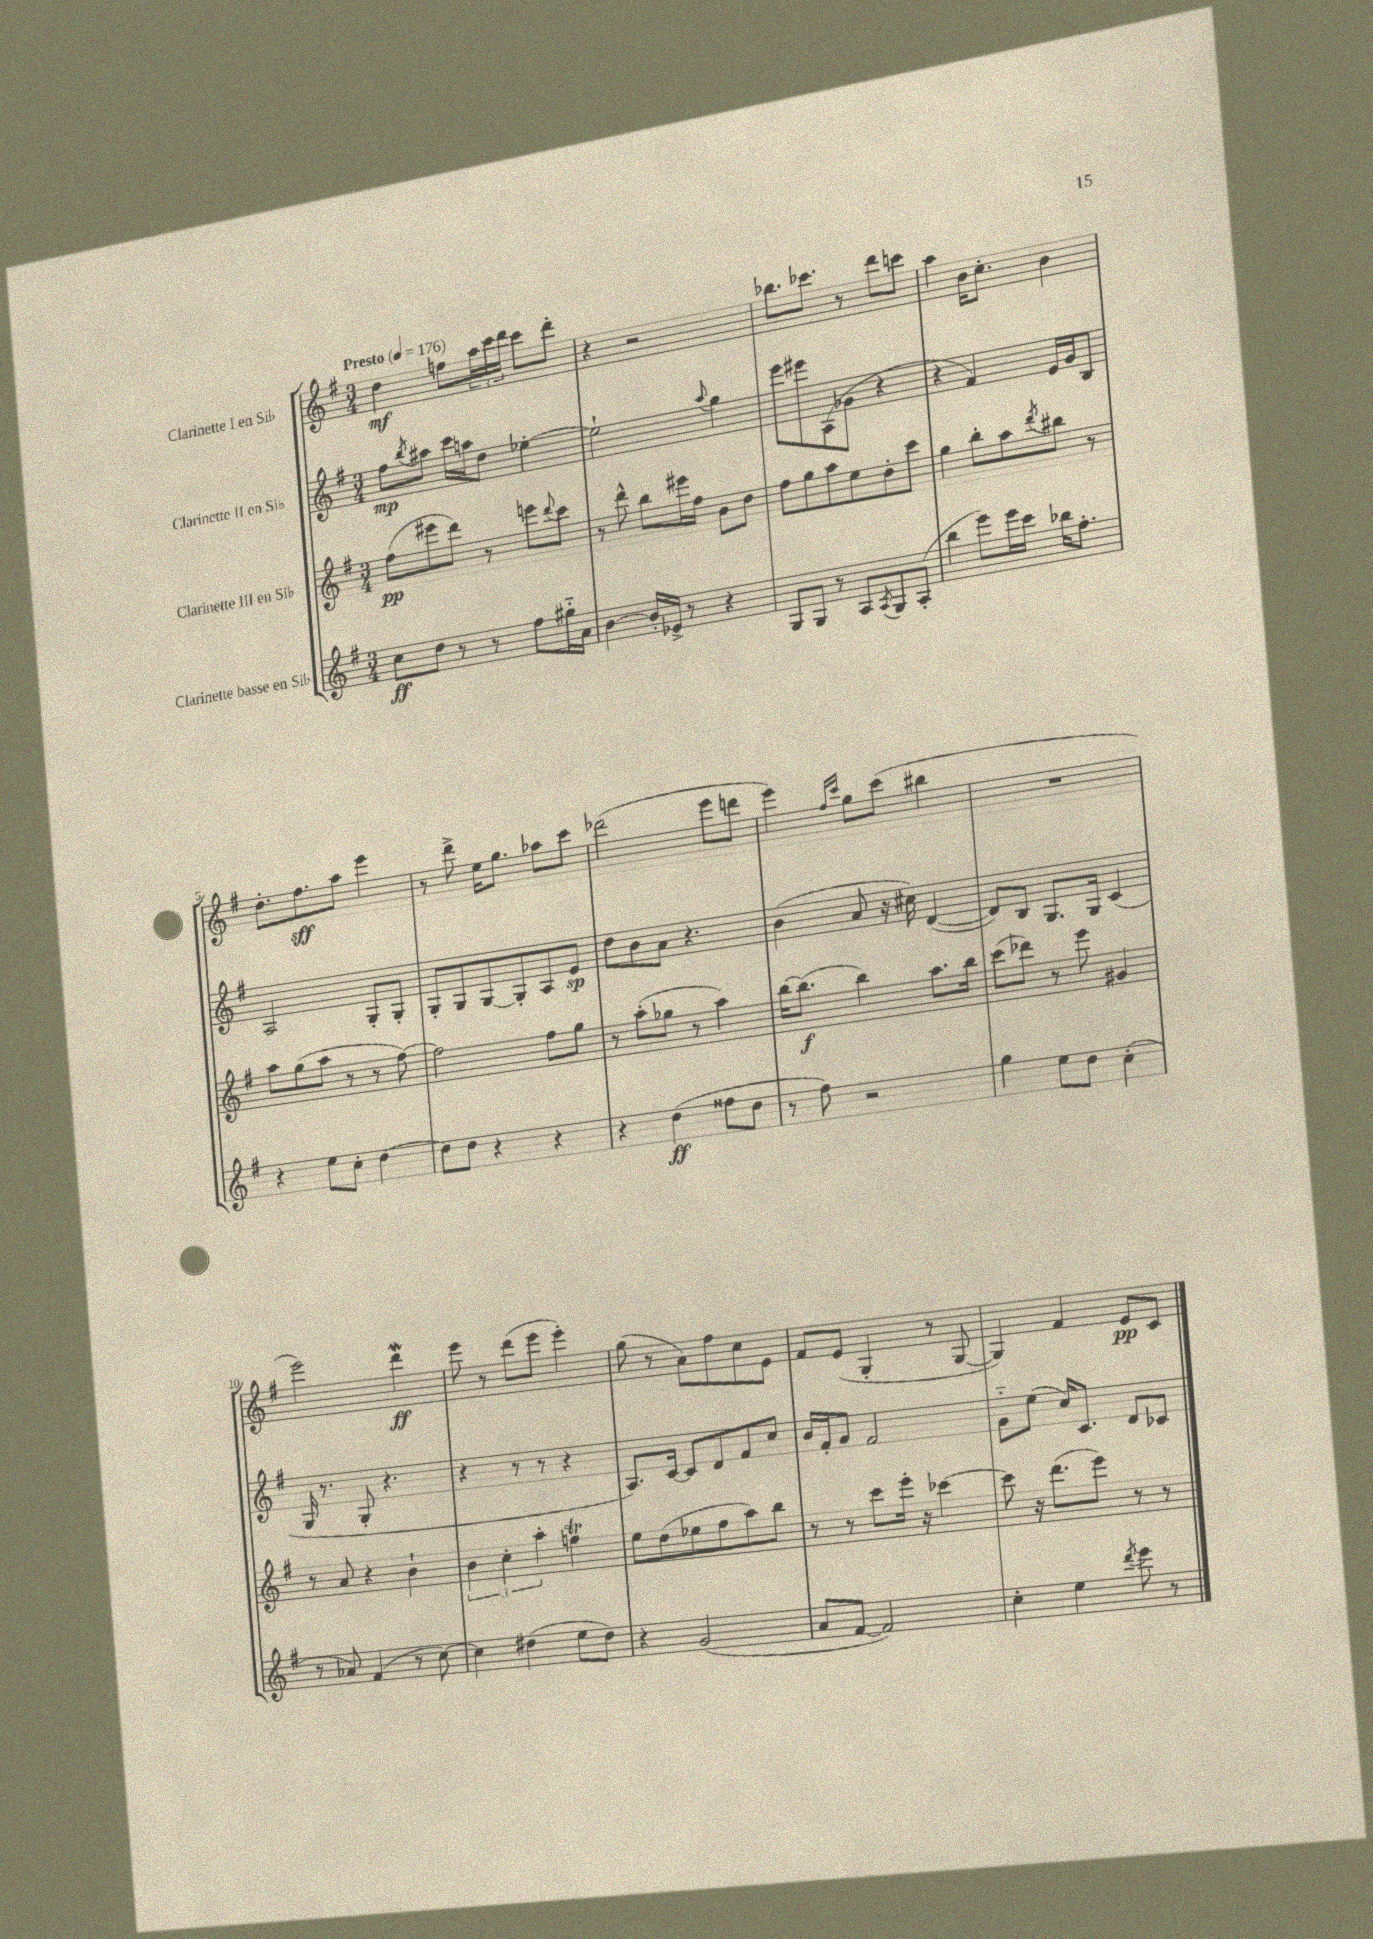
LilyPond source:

<<
\new StaffGroup <<
\new Staff = "s0" \with { instrumentName = "Clarinette I en Sib" } {
    \clef treble \key g \major \numericTimeSignature \time 3/4 \tempo "Presto" 4 = 176
    d''4\mf f''8 \tuplet 3/2 { a''16 c'''16 d'''16 } c'''8 d'''8-. |
    r4 r2 |
    bes''8. ces'''8. r8 d'''8 c'''8 |
    a''4 b'16 c''8.-. b'4 |
    d''8.-. fis''8.\sff a''8 e'''4 |
    r8 d'''8-> e''16 g''8. aes''8 c'''8 |
    des'''2( e'''8 d'''8 |
    e'''4) \grace { fis''16 c'''16 } g''8 c'''8( bis''4 |
    R2. |
    e'''2) d'''4\mordent\ff |
    e'''8 r8 d'''8( e'''8 e'''4-.) |
    g''8( r8 a'8) fis''8 c''8 e'8 |
    fis'8 e'8( g4-. r8 g8~ |
    g4) fis'4 e'8\pp c'8 \bar "|." |
}
\new Staff = "s1" \with { instrumentName = "Clarinette II en Sib" } {
    \clef treble \key g \major \numericTimeSignature \time 3/4
    fis''8\mp \acciaccatura { b''8 } ais''8 c'''16 a''16 d''8 ees''4~-. |
    ees''2-! \appoggiatura { a''8 } g''4 |
    e'''8 eis'''8 a8( ges'8 r4 |
    r4 fis'4) e'16 g'16 b8 |
    a2 g8-. g8-. |
    g8-. g8 g8~ g8-. a8 e'8\sp |
    d''8 b'8 a'8 r4. |
    b'4( a'8 r16 cis''16) d'4~( |
    d'8) b8 g8. g16 c'4( |
    g16 r8. g8-. r4. |
    r4 r8 r8 r4 |
    a8.) c'16~ c'8 d'8 fis'8 c''8 |
    b'16 fis'16-. g'8 fis'2 |
    g'8-_ e''8( c''16) c'8. d'8 ces'8 \bar "|." |
}
\new Staff = "s2" \with { instrumentName = "Clarinette III en Sib" } {
    \clef treble \key g \major \numericTimeSignature \time 3/4
    fis''8\pp( eis'''8 d'''8) r8 e'''8 \appoggiatura { d'''8 } c'''8 |
    r8 d'''8-^ b''8 eis'''16 fis''16 b'8 d''8 |
    fis''8 g''8 a''8 e''8 d''8-. c'''8 |
    g''4 b''8-. a''8 \acciaccatura { d'''8 } bis''8 r8 |
    a''8 g''8( a''8 r8 r8 fis''8~) |
    fis''2 fis''8 g''8 |
    r8 a''8-.( ges''8 r8 a''4) |
    b''16~ b''8.\f( b''4) a''8. b''16 |
    c'''8( des'''8) r8 e'''8 gis'4 |
    r8 a'8 r4 b'4-! |
    \tuplet 3/2 { b'4 c''4-. a''4-. } f''4\trill |
    e''8 d''8( ees''8 fis''8 a''8) b''8 |
    r8 r8 c'''8 e'''16-. r16 ces'''4~ |
    ces'''8 r16 d'''8.( e'''8) r8 r8 \bar "|." |
}
\new Staff = "s3" \with { instrumentName = "Clarinette basse en Sib" } {
    \clef treble \key g \major \numericTimeSignature \time 3/4
    c''8\ff d''8 r8 r8 fis''8 gis''16-_ a'16 |
    b'4~ b'16-. ees'16-> r8 r4 |
    g8 g8 r8 a8 \acciaccatura { a8 } g8 a8-.( |
    b''4 e'''8) e'''16 c'''16 bes''16 fis''8.-. |
    r4 e''8 c''8-. d''4~ |
    d''8 d''8 r4 r4 |
    r4 d''4\ff( fisis''8 d''8 |
    r8 fis''8) r2 |
    g''4 e''8 d''8 c''4-.( |
    r8 aes'8) fis'4( r8 c''8~) |
    c''4 dis''4( e''8 dis''8) |
    r4 g'2( |
    a'8 fis'8~ fis'2) |
    c''4-. e''4 \acciaccatura { d'''8 } e'''8 r8 \bar "|." |
}
>>
>>
